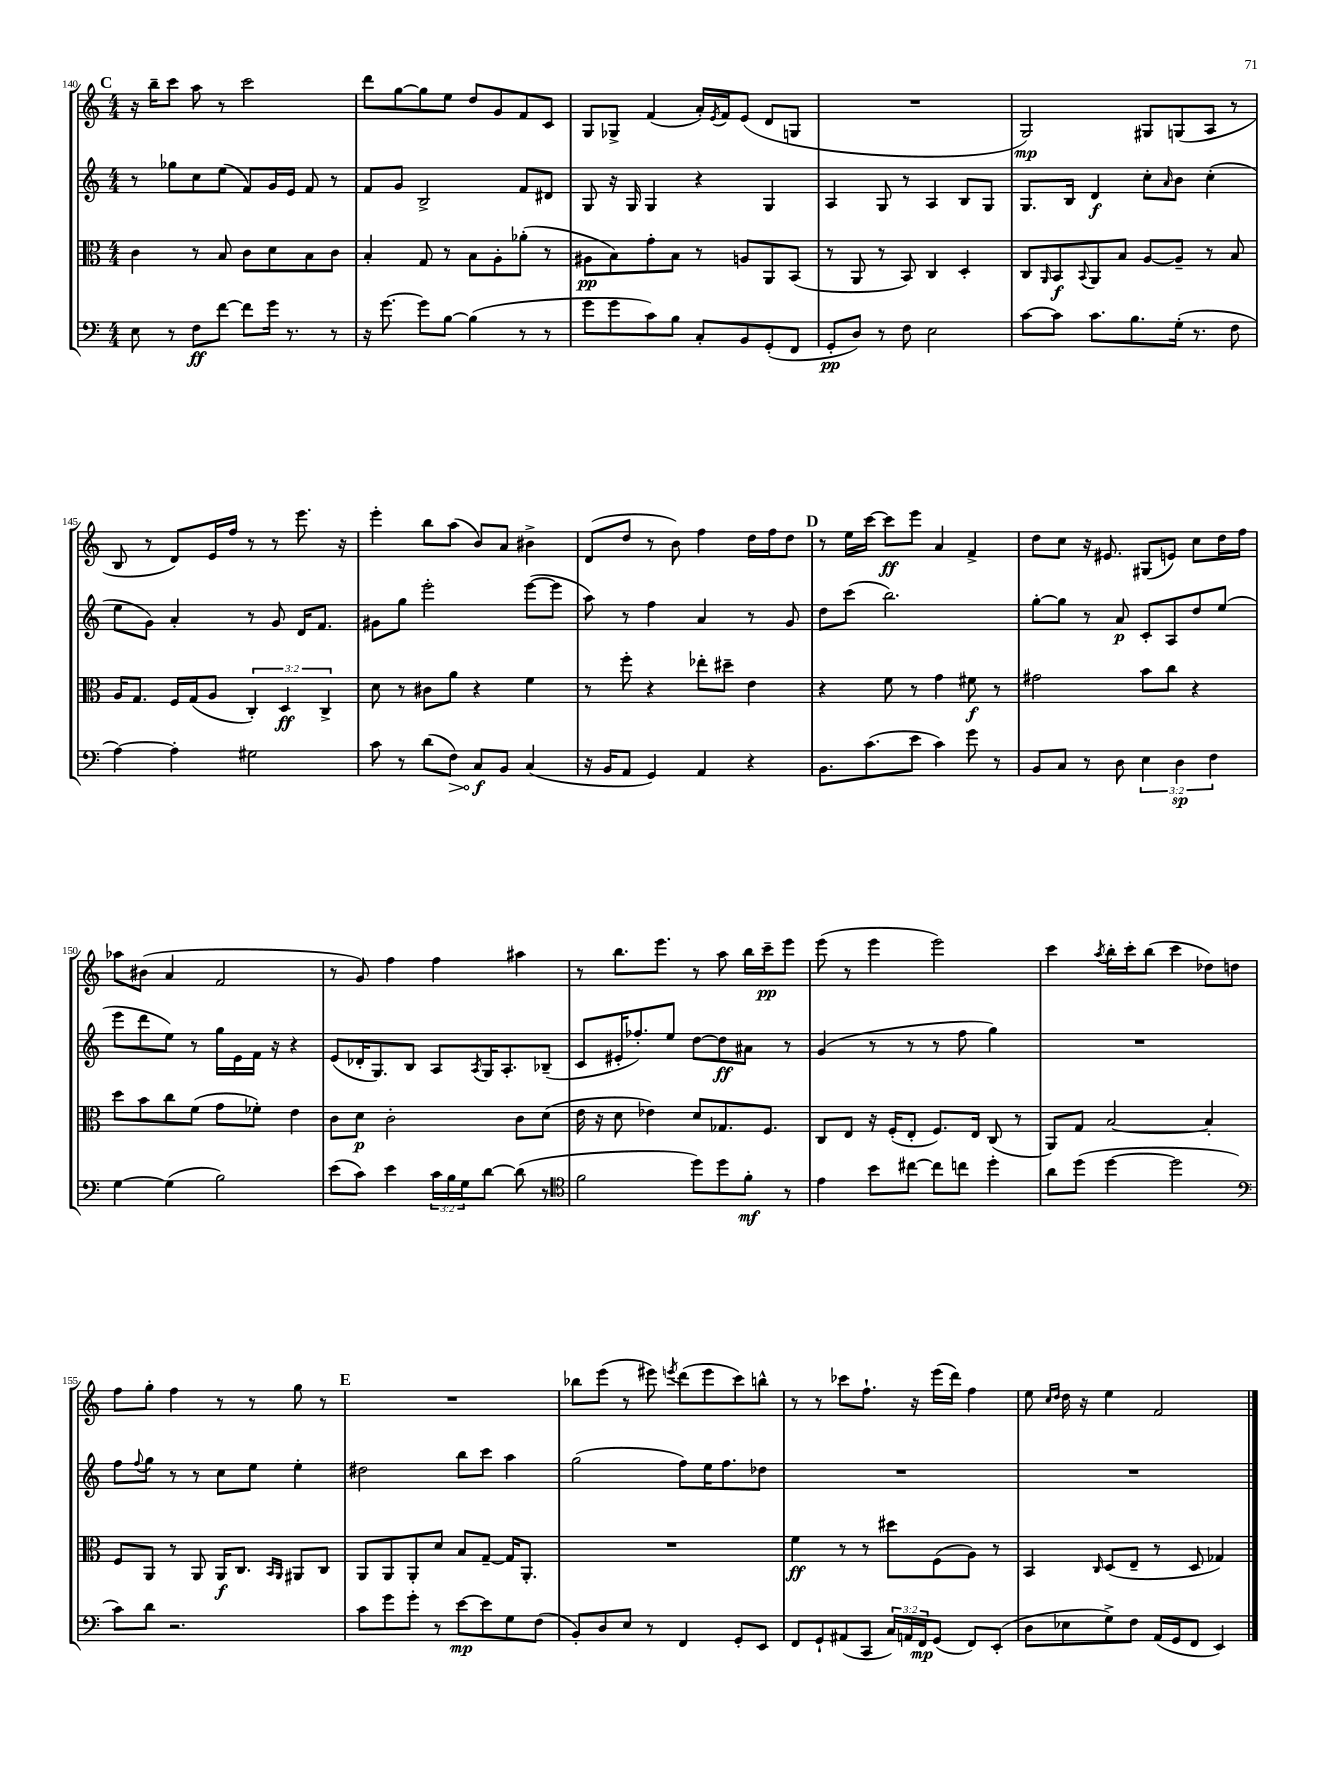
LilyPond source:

<<
\new StaffGroup <<
\new Staff = "s0" {
    \clef treble \key c \major \numericTimeSignature \time 4/4
    \mark \markup { \bold "C" } r16 b''16-- c'''8 a''8 r8 c'''2 |
    d'''8 g''8~ g''8 e''8 d''8 g'8 f'8 c'8 |
    g8 ges8-> f'4( a'16-.) \acciaccatura { e'8 } f'16 e'8( d'8 g8 |
    R1 |
    g2\mp) gis8 g8( a8 r8 |
    b8 r8 d'8) e'16 f''16 r8 r8 e'''8. r16 |
    e'''4-. b''8 a''8( b'8) a'8 bis'4-> |
    d'8( d''8 r8 b'8) f''4 d''16 f''16 d''8 |
    \mark \markup { \bold "D" } r8 e''16 c'''16~ c'''8\ff e'''8 a'4 f'4-> |
    d''8 c''8 r16 eis'8. gis8( e'8) c''8 d''16 f''16 |
    aes''8 bis'8( a'4 f'2 |
    r8 g'8) f''4 f''4 ais''4 |
    r8 b''8. e'''8. r8 a''8 b''16 c'''16--\pp e'''8 |
    e'''8( r8 e'''4 e'''2) |
    c'''4 \acciaccatura { a''8 } b''16-. c'''16-. b''8( c'''4 des''8) d''8 |
    f''8 g''8-. f''4 r8 r8 g''8 r8 |
    \mark \markup { \bold "E" } R1 |
    bes''8 e'''8( r8 eis'''8) \acciaccatura { e'''8 } d'''8( e'''8 c'''8) b''8-^ |
    r8 r8 ces'''8 f''8.-! r16 e'''16( d'''16) f''4 |
    e''8 \grace { c''16 d''16 } d''16 r16 e''4 f'2 \bar "|." |
}
\new Staff = "s1" {
    \clef treble \key c \major \numericTimeSignature \time 4/4
    \mark \markup { \bold "C" } r8 ges''8 c''8 e''8( f'8) g'16 e'16 f'8 r8 |
    f'8 g'8 b2-> f'8 dis'8 |
    g8 r16 g16 g4 r4 g4 |
    a4 g8 r8 a4 b8 g8 |
    g8. b16 d'4\f c''8-. \grace { a'16 } b'8 c''4-.( |
    e''8 g'8) a'4-. r8 g'8 d'16 f'8. |
    gis'8 g''8 e'''2-. e'''8~( e'''8 |
    a''8) r8 f''4 a'4 r8 g'8 |
    \mark \markup { \bold "D" } d''8 c'''8( b''2.) |
    g''8~-. g''8 r8 a'8\p c'8-. a8 d''8 e''8( |
    e'''8 d'''8 e''8) r8 g''16 e'16 f'16 r16 r4 |
    e'8( des'16-. g8.) b8 a8 \acciaccatura { a8 } g16 a8.-. bes8--( |
    c'8 eis'16-. fes''8.-.) e''8 d''8~ d''8\ff ais'8 r8 |
    g'4( r8 r8 r8 f''8 g''4) |
    R1 |
    f''8 \appoggiatura { f''8 } g''8 r8 r8 c''8 e''8 e''4-. |
    \mark \markup { \bold "E" } dis''2 b''8 c'''8 a''4 |
    g''2( f''8) e''16 f''8. des''8 |
    R1 |
    R1 \bar "|." |
}
\new Staff = "s2" {
    \clef alto \key c \major \numericTimeSignature \time 4/4 \override Staff.TupletNumber.text = #tuplet-number::calc-fraction-text
    \mark \markup { \bold "C" } c'4 r8 b8 c'8 d'8 b8 c'8 |
    b4-. g8 r8 b8 a8-. aes'8-.( r8 |
    ais8\pp b8) g'8-. b8 r8 a8 a,8 b,8( |
    r8 a,8 r8 b,8) c4 d4-. |
    c8 \grace { a,16 } b,8\f \appoggiatura { b,8 } a,8 b8 a8~ a8-- r8 b8 |
    a16 g8. f16 g16( a8 \tuplet 3/2 { c4-.) d4\ff c4-> } |
    d'8 r8 cis'8 a'8 r4 f'4 |
    r8 f''8-. r4 ees''8-. dis''8-- e'4 |
    \mark \markup { \bold "D" } r4 f'8 r8 g'4 fis'8\f r8 |
    gis'2 b'8 c''8 r4 |
    d''8 b'8 c''8 f'8( g'8 fes'8-.) e'4 |
    c'8 d'8\p c'2-. c'8 d'8( |
    e'16 r16 d'8 ees'4) d'8 ges8. f8. |
    c8 e8 r16 f16-.( e8-. f8.) e16 c8( r8 |
    a,8) g8 b2~ b4-. |
    f8 a,8 r8 a,8 a,16\f c8. \grace { b,16 a,16 } ais,8 c8 |
    \mark \markup { \bold "E" } a,8 a,8 a,8-. d'8 b8 g8~-- g16 a,8.-. |
    R1 |
    f'4\ff r8 r8 dis''8 f8( a8) r8 |
    b,4 \grace { c16 } d8( e8-- r8 d8 ges4) \bar "|." |
}
\new Staff = "s3" {
    \clef bass \key c \major \numericTimeSignature \time 4/4 \override Staff.TupletNumber.text = #tuplet-number::calc-fraction-text
    \mark \markup { \bold "C" } e8 r8 f8\ff f'8~ f'8 g'16 r8. r8 |
    r16 g'8.~ g'8 b8~ b4( r8 r8 |
    g'8 g'8 c'8) b8 c8-. b,8 g,8-.( f,8 |
    g,8-.\pp d8) r8 f8 e2 |
    c'8~ c'8 c'8. b8. g16-.( r8. f8 |
    a4~) a4-. gis2 |
    c'8 r8 d'8( \once \override Hairpin.circled-tip = ##t f8\>) c8\f\! b,8 c4( |
    r16 b,16 a,8 g,4) a,4 r4 |
    \mark \markup { \bold "D" } b,8. c'8.( e'8 c'4) g'8 r8 |
    b,8 c8 r8 d8 \tuplet 3/2 { e4 d4\sp f4 } |
    g4~ g4( b2) |
    e'8( c'8) e'4 \tuplet 3/2 { c'16 b16 g16 } d'8~ d'8( r8 |
    \clef tenor f'2 d''8) d''8 f'8-.\mf r8 |
    e'4 b'8 cis''8~ cis''8 c''8 d''4-. |
    a'8 d''8( d''4~ d''2 |
    \clef bass c'8) d'8 r2. |
    \mark \markup { \bold "E" } c'8 g'8 g'8-. r8 e'8~\mp e'8 g8 f8( |
    b,8-.) d8 e8 r8 f,4 g,8-. e,8 |
    f,8 g,8-! ais,8( c,8 \tuplet 3/2 { c16) a,16 f,16\mp } g,8( f,8) e,8-.( |
    d8 ees8 g8->) f8 a,16( g,16 f,8 e,4) \bar "|." |
}
>>
>>
\layout { \context { \Score currentBarNumber = #140 } }
